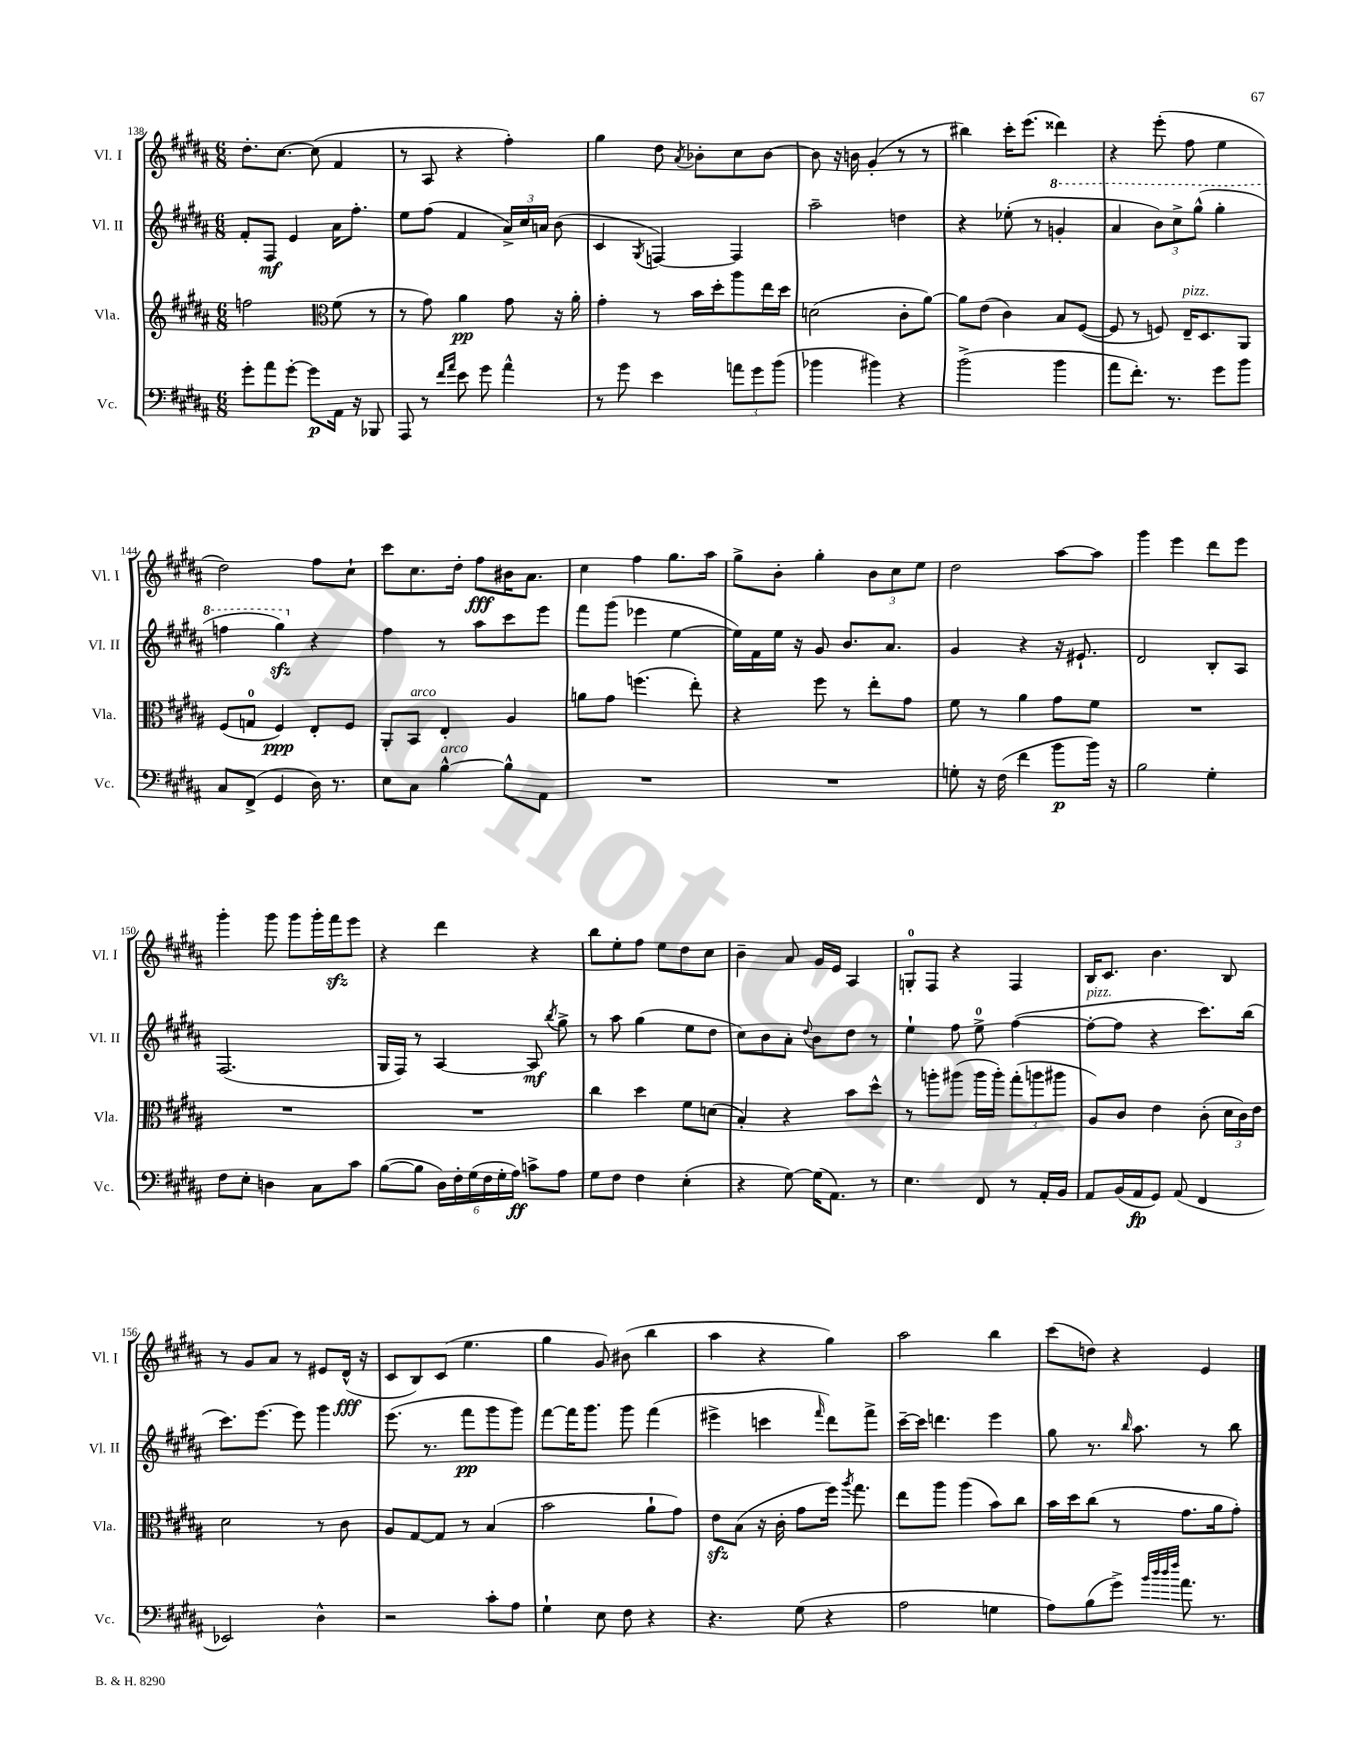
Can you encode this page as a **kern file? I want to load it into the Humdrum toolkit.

**kern	**dynam	**kern	**dynam	**kern	**dynam	**kern	**dynam
*part4	*part4	*part3	*part3	*part2	*part2	*part1	*part1
*staff4	*staff4	*staff3	*staff3	*staff2	*staff2	*staff1	*staff1
*I"Vc.	*	*I"Vla.	*	*I"Vl. II	*	*I"Vl. I	*
*I'Vc.	*	*I'Vla.	*	*I'Vl. II	*	*I'Vl. I	*
*clefF4	*	*clefG2	*	*clefG2	*	*clefG2	*
*k[f#c#g#d#a#]	*	*k[f#c#g#d#a#]	*	*k[f#c#g#d#a#]	*	*k[f#c#g#d#a#]	*
*M6/8	*	*M6/8	*	*M6/8	*	*M6/8	*
=138	=138	=138	=138	=138	=138	=138	=138
8g#'\L	.	2ffn\	.	8f#'/L	.	8.dd#'\L	.
8a#\	.	.	.	8F#/J	mf	.	.
.	.	.	.	.	.	[8.cc#\J	.
[8g#'\J	.	.	.	4e/	.	.	.
8g#\L]	p	.	.	.	.	(8cc#\]	.
*	*	*clefC3	*	*	*	*	*
16AA#\Jk	.	(8f#\	.	16a#\KL	.	4f#/	.
16r	.	.	.	8.ff#'\J	.	.	.
8BBB-X/	.	8r	.	.	.	.	.
=139	=139	=139	=139	=139	=139	=139	=139
8AAA#/	.	8r	.	8ee\L	.	8r	.
8r	.	8g#\)	.	(8ff#\J	.	8A#/	.
16qqf#/LL	.	.	.	.	.	.	.
16qqa#/JJ	.	.	.	.	.	.	.
8e\	.	4a#\	pp	4f#/	.	4r	.
8g#\	.	.	.	.	.	.	.
4a#^^\	.	8g#\	.	24a#^/LL)	.	4ff#'\)	.
.	.	.	.	24cc#/	.	.	.
.	.	.	.	24an/JJ	.	.	.
.	.	16r	.	(8b\	.	.	.
.	.	16a#'\	.	.	.	.	.
=140	=140	=140	=140	=140	=140	=140	=140
8r	.	4g#'\	.	4c#/	.	4gg#\	.
8g#\	.	.	.	.	.	.	.
.	.	.	.	8qG#/	.	.	.
4e\	.	8r	.	[4Fn/)	.	8dd#\	.
.	.	.	.	.	.	8qa#/	.
.	.	16b\LL	.	.	.	8b-X'\L	.
.	.	16dd#'\J	.	.	.	.	.
12an\L	.	8aa#\	.	4F/]	.	8cc#\	.
12g#\	.	.	.	.	.	.	.
.	.	16ee\L	.	.	.	[8b-\J	.
(12b\J	.	.	.	.	.	.	.
.	.	16dd#\JJ	.	.	.	.	.
=141	=141	=141	=141	=141	=141	=141	=141
4b-X\	.	(2dn\	.	2aa#~\	.	8b-\]	.
.	.	.	.	.	.	16r	.
.	.	.	.	.	.	16bn\	.
4b#X\)	.	.	.	.	.	(4g#'/	.
4r	.	8c#'\L	.	4ddn\	.	8r	.
.	.	[8a#\J)	.	.	.	8r	.
=142	=142	=142	=142	=142	=142	=142	=142
(2b^\	.	8a#\L]	.	4r	.	4bb#X\)	.
.	.	(8e\J	.	.	.	.	.
.	.	4c#\)	.	(8ee-X'\	.	16ccc#'\KL	.
.	.	.	.	.	.	(8.eee\J	.
.	.	.	.	8r	.	.	.
*	*	*	*	*8va	*	*	*
4b\	.	8B/L	.	4ggn'/	.	4ddd##X\)	.
.	.	([8F#/J	.	.	.	.	.
=143	=143	=143	=143	=143	=143	=143	=143
8a#\L	.	8F#/]	.	4aa#/	.	4r	.
8.f#'\J)	.	8r	.	.	.	.	.
.	.	8Fn/)	.	12bb\L)	.	(8eee'\	.
8.r	.	.	.	.	.	.	.
.	.	.	.	12ccc#^\	.	.	.
!	!	!LO:TX:a:i:t=pizz.	!	!	!	!	!
.	.	16E~/KL	.	.	.	8ff#\	.
.	.	.	.	(12ggg#^^\J	.	.	.
.	.	8.D#/	.	.	.	.	.
8g#\L	.	.	.	4ggg#'\	.	4ee\	.
8b\J	.	8AA#/J	.	.	.	.	.
!!LO:LB:g=z
=144	=144	=144	=144	=144	=144	=144	=144
8C#/L	.	(8F#/L	.	4fffn\	.	2dd#\)	.
(8FF#^/J	.	8Gn/J	.	.	.	.	.
4GG#/	.	4F#/)	ppp	4ggg#zz\)	.	.	.
*	*	*	*	*X8va	*	*	*
16D#\)	.	8E'/L	.	4r	.	8ff#\L	.
8.r	.	.	.	.	.	.	.
.	.	8F#/J	.	.	.	8cc#`\J	.
=145	=145	=145	=145	=145	=145	=145	=145
8E\L	.	8AA#'/L	.	4ff#\	.	8ccc#\L	.
!	!	!LO:TX:a:i:t=arco	!	!	!	!	!
8C#\J	.	8BB/J	.	.	.	8.cc#\	.
!LO:TX:a:i:t=arco	!	!	!	!	!	!	!
[4B^^\	.	4E'/	.	8r	.	.	.
.	.	.	.	.	.	16dd#'\Jk	.
.	.	.	.	8aa#\L	.	8ff#\L	fff
8B^^\L]	.	4A#/	.	8ccc#\	.	16b#X\K	.
.	.	.	.	.	.	8.a#\J	.
8AA#\J	.	.	.	8eee\J	.	.	.
=146	=146	=146	=146	=146	=146	=146	=146
2.r	.	8an\L	.	8fff#\L	.	4cc#\	.
.	.	8g#\J	.	(8ggg#\J	.	.	.
.	.	(4.ffn\	.	4eee-X\	.	4ff#\	.
.	.	.	.	[4ee\	.	8.gg#\L	.
.	.	8ee'\)	.	.	.	.	.
.	.	.	.	.	.	16aa#\Jk	.
=147	=147	=147	=147	=147	=147	=147	=147
2.r	.	4r	.	16ee\LL])	.	8gg#^\L	.
.	.	.	.	16f#\	.	.	.
.	.	.	.	16ee\JJ	.	8b'\J	.
.	.	.	.	16r	.	.	.
.	.	8ff#\	.	8g#/	.	4gg#'\	.
.	.	8r	.	8.b/L	.	.	.
.	.	8ee'\L	.	.	.	12b\L	.
.	.	.	.	8.a#/J	.	.	.
.	.	.	.	.	.	12cc#\	.
.	.	8g#\J	.	.	.	.	.
.	.	.	.	.	.	12ee\J	.
=148	=148	=148	=148	=148	=148	=148	=148
8Gn'\	.	8f#\	.	4g#/	.	2dd#\	.
16r	.	8r	.	.	.	.	.
(16F#\	.	.	.	.	.	.	.
4f#\	.	4a#\	.	4r	.	.	.
8b\L	p	8g#\L	.	16r	.	[8aa#\L	.
.	.	.	.	8.e#X`/	.	.	.
16b\Jk)	.	8f#\J	.	.	.	8aa#\J]	.
16r	.	.	.	.	.	.	.
=149	=149	=149	=149	=149	=149	=149	=149
2B\	.	2.r	.	2d#/	.	4ggg#\	.
.	.	.	.	.	.	4eee\	.
4G#'\	.	.	.	8B'/L	.	8ddd#\L	.
.	.	.	.	8A#/J	.	8eee\J	.
!!LO:LB:g=z
=150	=150	=150	=150	=150	=150	=150	=150
8F#\L	.	2.r	.	(2.F#/	.	4ggg#'\	.
8E'\J	.	.	.	.	.	.	.
4Dn\	.	.	.	.	.	8ggg#\	.
.	.	.	.	.	.	8ggg#\L	.
8C#\L	.	.	.	.	.	16ggg#'\L	.
.	.	.	.	.	.	16fff#zz\J	.
8c#\J	.	.	.	.	.	8eee\J	.
=151	=151	=151	=151	=151	=151	=151	=151
([8B\L	.	2.r	.	16G#/LL	.	4r	.
.	.	.	.	16F#/JJ)	.	.	.
8B\J]	.	.	.	8r	.	.	.
24D#\LL)	.	.	.	[4A#/	.	4ddd#\	.
24F#'\	.	.	.	.	.	.	.
(24G#\	.	.	.	.	.	.	.
24F#\	.	.	.	.	.	.	.
24G#'\	.	.	.	.	.	.	.
24A#\JJ)	ff	.	.	.	.	.	.
8cn^\L	.	.	.	8A#/]	mf	4r	.
.	.	.	.	8qbb/	.	.	.
8A#\J	.	.	.	8gg#^\	.	.	.
=152	=152	=152	=152	=152	=152	=152	=152
8G#\L	.	4cc#\	.	8r	.	8bb\L	.
8F#\J	.	.	.	8aa#\	.	8ee'\	.
4F#\	.	4dd#\	.	(4gg#\	.	8ff#\J	.
.	.	.	.	.	.	8ee\L	.
(4E'\	.	8f#\L	.	8ee\L	.	8dd#\	.
.	.	(8dn\J	.	8dd#\J	.	8cc#\J	.
=153	=153	=153	=153	=153	=153	=153	=153
4r	.	4B'/)	.	8cc#\L)	.	4b~\	.
.	.	.	.	8b\	.	.	.
[8G#\)	.	4r	.	8a#'\J	.	8a#/	.
.	.	.	.	8qqdd#/	.	.	.
(16G#\KL]	.	.	.	8b\L	.	16g#/LL	.
8.AA#\J)	.	.	.	.	.	16e/JJ	.
.	.	8b\L	.	8dd#\J	.	4A#/	.
8r	.	8dd#^^\J	.	8r	.	.	.
=154	=154	=154	=154	=154	=154	=154	=154
4.E\	.	8r	.	4ee`\	.	8Gn'/L	.
.	.	8aan'\L	.	.	.	8F#/J	.
.	.	(8aa#X\J	.	8ff#\	.	4r	.
8FF#/	.	16aa#\LL	.	8ee^\	.	.	.
.	.	16aa#'\JJ)	.	.	.	.	.
8r	.	(12gg#'\L	.	([4ff#\	.	4F#/	.
.	.	12aan\	.	.	.	.	.
16AA#'/LL	.	.	.	.	.	.	.
.	.	12aa#X\J	.	.	.	.	.
16BB/JJ	.	.	.	.	.	.	.
=155	=155	=155	=155	=155	=155	=155	=155
!	!	!	!	!LO:TX:a:i:t=pizz.	!	!	!
8AA#/L	.	8A#/L)	.	8ff#'\L_	.	16B/KL	.
.	.	.	.	.	.	8.c#/J	.
(16BB/L	.	8c#/J	.	8ff#\J]	.	.	.
16AA#/J	fp	.	.	.	.	.	.
8GG#/J)	.	4e\	.	4r	.	4.b\	.
(8AA#/	.	.	.	.	.	.	.
4FF#/	.	(8c#'\	.	8.ccc#\L)	.	.	.
.	.	24d#\LL	.	.	.	8B/	.
.	.	24c#\)	.	.	.	.	.
.	.	.	.	(16bb\Jk	.	.	.
.	.	24e\JJ	.	.	.	.	.
!!LO:LB:g=z
=156	=156	=156	=156	=156	=156	=156	=156
2EE-X/)	.	2d#\	.	8.ccc#\L)	.	8r	.
.	.	.	.	.	.	8g#/L	.
.	.	.	.	[8.eee\J	.	.	.
.	.	.	.	.	.	8a#/J	.
.	.	.	.	8eee\]	.	8r	.
4D#^^\	.	8r	.	4ggg#\	.	8e#X/L	.
.	.	8c#\	.	.	.	(16d#^^/Jk	fff
.	.	.	.	.	.	16r	.
=157	=157	=157	=157	=157	=157	=157	=157
2r	.	8A#/L	.	(8.eee\	.	8c#/L	.
.	.	[8G#/	.	.	.	8B/)	.
.	.	.	.	8.r	.	.	.
.	.	8G#/J]	.	.	.	(8c#/J	.
.	.	8r	.	8fff#\L	pp	4.ee\	.
8c#'\L	.	(4B/	.	8ggg#\	.	.	.
8A#\J	.	.	.	8ggg#\J)	.	.	.
=158	=158	=158	=158	=158	=158	=158	=158
4G#`\	.	2b\	.	[8fff#\L	.	4gg#\	.
.	.	.	.	16fff#\K]	.	.	.
.	.	.	.	8.ggg#\J	.	.	.
8E\	.	.	.	.	.	8g#/)	.
8F#\	.	.	.	8ggg#\	.	(8b#X\	.
4r	.	8a#`\L	.	(4fff#\	.	4bb\	.
.	.	8g#\J)	.	.	.	.	.
=159	=159	=159	=159	=159	=159	=159	=159
4.r	.	8ezz\L	.	4eee#X^\	.	4aa#\	.
.	.	(8B\J	.	.	.	.	.
.	.	16r	.	4cccn\	.	4r	.
.	.	16c#'\	.	.	.	.	.
(8G#\	.	8g#\L	.	.	.	.	.
.	.	.	.	16qqfff#/	.	.	.
4r	.	16ff#\Jk)	.	8ddd#\L)	.	4gg#\)	.
.	.	8qaa#/	.	.	.	.	.
.	.	8.gg#\	.	.	.	.	.
.	.	.	.	8fff#^\J	.	.	.
=160	=160	=160	=160	=160	=160	=160	=160
2A#\	.	8ee\L	.	[16ccc#~\LL	.	2aa#\	.
.	.	.	.	16ccc#\JJ]	.	.	.
.	.	8aa#\J	.	4.dddn\	.	.	.
.	.	(4aa#\	.	.	.	.	.
4Gn\	.	8b\L)	.	4eee\	.	4bb\	.
.	.	8cc#\J	.	.	.	.	.
=161	=161	=161	=161	=161	=161	=161	=161
8A#\L)	.	16b\LL	.	8gg#\	.	(8ccc#\L	.
.	.	16dd#\J	.	.	.	.	.
(8B\	.	(8cc#\J	.	8.r	.	8ddn\J)	.
8g#^\J)	.	8r	.	.	.	4r	.
.	.	.	.	16qqbb/	.	.	.
.	.	.	.	8.aa#\	.	.	.
32qqb/LLL	.	.	.	.	.	.	.
32qqdd#/	.	.	.	.	.	.	.
32qqdd#/	.	.	.	.	.	.	.
32qqff#/JJJ	.	.	.	.	.	.	.
8.a#\	.	8.g#\L	.	.	.	.	.
.	.	.	.	8r	.	4e/	.
8.r	.	16a#\k	.	.	.	.	.
.	.	8g#'\J)	.	8bb\	.	.	.
==	==	==	==	==	==	==	==
*-	*-	*-	*-	*-	*-	*-	*-
